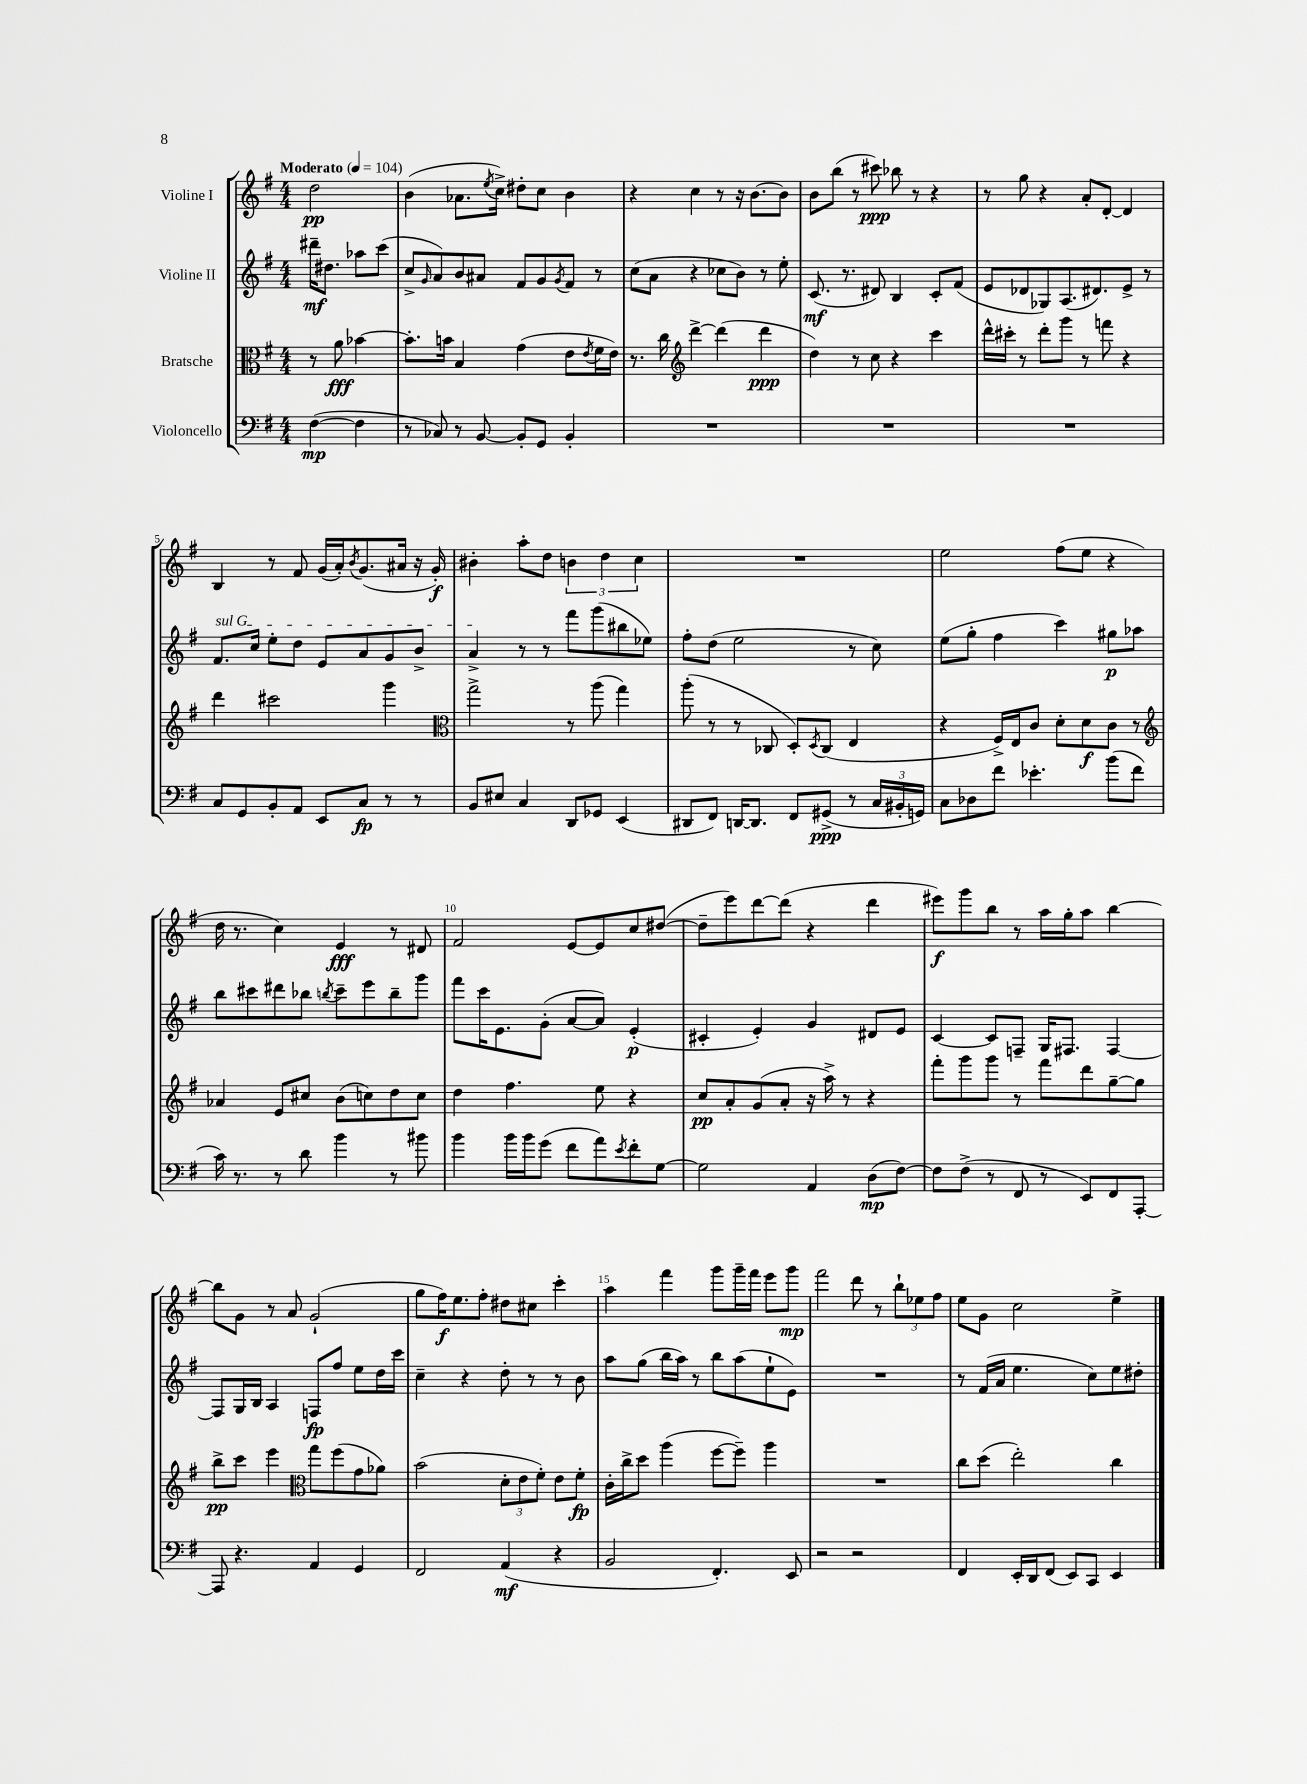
<<
\new StaffGroup <<
\new Staff = "s0" \with { instrumentName = "Violine I" } {
    \clef treble \key g \major \numericTimeSignature \time 4/4 \partial 2 \tempo "Moderato" 4 = 104
    d''2\pp |
    b'4( aes'8. \acciaccatura { e''8 } c''16->) dis''8-. c''8 b'4 |
    r4 c''4 r8 r16 b'8.~ b'8 |
    b'8 b''8( r8 cis'''8\ppp) bes''8 r8 r4 |
    r8 g''8 r4 a'8-. d'8~-. d'4 |
    b4 r8 fis'8 g'16( a'16-.) \acciaccatura { b'8 } g'8.( ais'16 r16 g'16-.\f) |
    bis'4-. a''8-. d''8 \tuplet 3/2 { b'4 d''4 c''4 } |
    R1 |
    e''2 fis''8( e''8 r4 |
    d''16 r8. c''4) e'4\fff r8 dis'8 |
    fis'2 e'8~ e'8 c''8 dis''8~( |
    dis''8-- e'''8) d'''8~ d'''8( r4 d'''4 |
    eis'''8\f) g'''8 b''8 r8 a''16 g''16-. a''8 b''4~ |
    b''8 g'8 r8 a'8 g'2-!( |
    g''8 fis''16\f) e''8. fis''8-. dis''8 cis''8 c'''4-. |
    a''4 fis'''4 g'''8 g'''16-- fis'''16 e'''8 g'''8\mp |
    fis'''2 d'''8 r8 \tuplet 3/2 { b''8-! ees''8 fis''8 } |
    e''8 g'8 c''2 e''4-> \bar "|." |
}
\new Staff = "s1" \with { instrumentName = "Violine II" } {
    \clef treble \key g \major \numericTimeSignature \time 4/4 \partial 2
    dis'''16--\mf dis''8. aes''8 c'''8( |
    c''8-> \grace { g'16 } a'8) b'8 ais'8 fis'8 g'8 \acciaccatura { g'8 } fis'8 r8 |
    c''8( a'8 r4 ces''8 b'8) r8 e''8-. |
    c'8.\mf( r8. dis'8) b4 c'8-. fis'8( |
    e'8 des'8 ges8) a8.( dis'8.) e'8-> r8 |
    \once \override TextSpanner.bound-details.left.text = \markup { \italic "sul G" } fis'8.\startTextSpan c''16 e''8-. d''8 e'8 a'8 g'8 b'8-> |
    a'4->\stopTextSpan r8 r8 fis'''8 g'''8( bis''8 ees''8) |
    fis''8-. d''8( e''2 r8 c''8) |
    e''8( g''8-. fis''4 c'''4) gis''8\p aes''8 |
    b''8 cis'''8 dis'''8 bes''8 \acciaccatura { b''8 } cis'''8-- e'''8 b''8-- g'''8 |
    fis'''8 c'''16 e'8. g'8-.( a'8~ a'8) e'4-.\p( |
    cis'4-. e'4-.) g'4 dis'8 e'8 |
    c'4~ c'8 f8-- g16 fis8. fis4~ |
    fis8 g16 b16 a4 f8\fp fis''8 e''8 d''16 c'''16 |
    c''4-- r4 d''8-. r8 r8 b'8 |
    a''8 g''8( b''16 a''16) r8 b''8 a''8( e''8-! e'8) |
    R1 |
    r8 fis'16( a'16 e''4. c''8) e''8 dis''8-. \bar "|." |
}
\new Staff = "s2" \with { instrumentName = "Bratsche" } {
    \clef alto \key g \major \numericTimeSignature \time 4/4 \partial 2
    r8 a'8\fff bes'4~ |
    bes'8.-. b'16 b4 g'4( e'8 \acciaccatura { e'8 } fis'16 e'16) |
    r8. c''16 \clef treble d'''4~-> d'''4( d'''4\ppp |
    d''4) r8 c''8 r4 c'''4 |
    d'''16-^ cis'''16-. r8 d'''8-. g'''8 r8 f'''8 r4 |
    d'''4 cis'''2 g'''4 |
    \clef alto g''2-> r8 a''8( g''4) |
    a''8-.( r8 r8 ces8 d8-.) \acciaccatura { d8 } ces8( e4 |
    r4 fis16->) e16 c'8 d'8-. d'8\f c'8 r8 |
    \clef treble aes'4 e'8 cis''8 b'8( c''8) d''8 c''8 |
    d''4 fis''4. e''8 r4 |
    c''8\pp a'8-. g'8( a'8-. r16 a''16->) r8 r4 |
    fis'''8-. g'''8 g'''8 r8 fis'''8 d'''8 g''8~-- g''8 |
    b''8->\pp c'''8 e'''4 \clef alto g''8 fis''8( g'8 aes'8) |
    b'2( \tuplet 3/2 { d'8-. e'8 fis'8-.) } e'8 fis'8-.\fp |
    c'16-. c''16-> d''8 a''4( fis''8~ fis''8--) a''4 |
    R1 |
    c''8 d''8( e''2-.) c''4 \bar "|." |
}
\new Staff = "s3" \with { instrumentName = "Violoncello" } {
    \clef bass \key g \major \numericTimeSignature \time 4/4 \partial 2
    fis4~\mp( fis4 |
    r8 ces8) r8 b,8~ b,8-. g,8 b,4-. |
    R1 |
    R1 |
    R1 |
    c8 g,8 b,8-. a,8 e,8 c8\fp r8 r8 |
    b,8 eis8 c4 d,8 ges,8 e,4( |
    dis,8 fis,8) d,16~ d,8. fis,8 gis,8->\ppp( r8 \tuplet 3/2 { c16 bis,16-. g,16) } |
    c8 des8 fis'8 ees'4.-. b'8( fis'8 |
    c'16) r8. r8 d'8 b'4 r8 bis'8 |
    b'4 b'16 b'16 g'8( fis'8 a'8) \acciaccatura { e'8 } fis'8-. g8~ |
    g2 a,4 d8\mp( fis8~) |
    fis8 fis8->( r8 fis,8 r8 e,8) fis,8 a,,8~-. |
    a,,8 r4. a,4 g,4 |
    fis,2 a,4\mf( r4 |
    b,2 fis,4.-.) e,8 |
    r2 r2 |
    fis,4 e,16-. d,16 fis,8( e,8) c,8 e,4 \bar "|." |
}
>>
>>
\layout { \context { \Score \override BarNumber.break-visibility = ##(#f #t #t) barNumberVisibility = #(every-nth-bar-number-visible 5) } }
